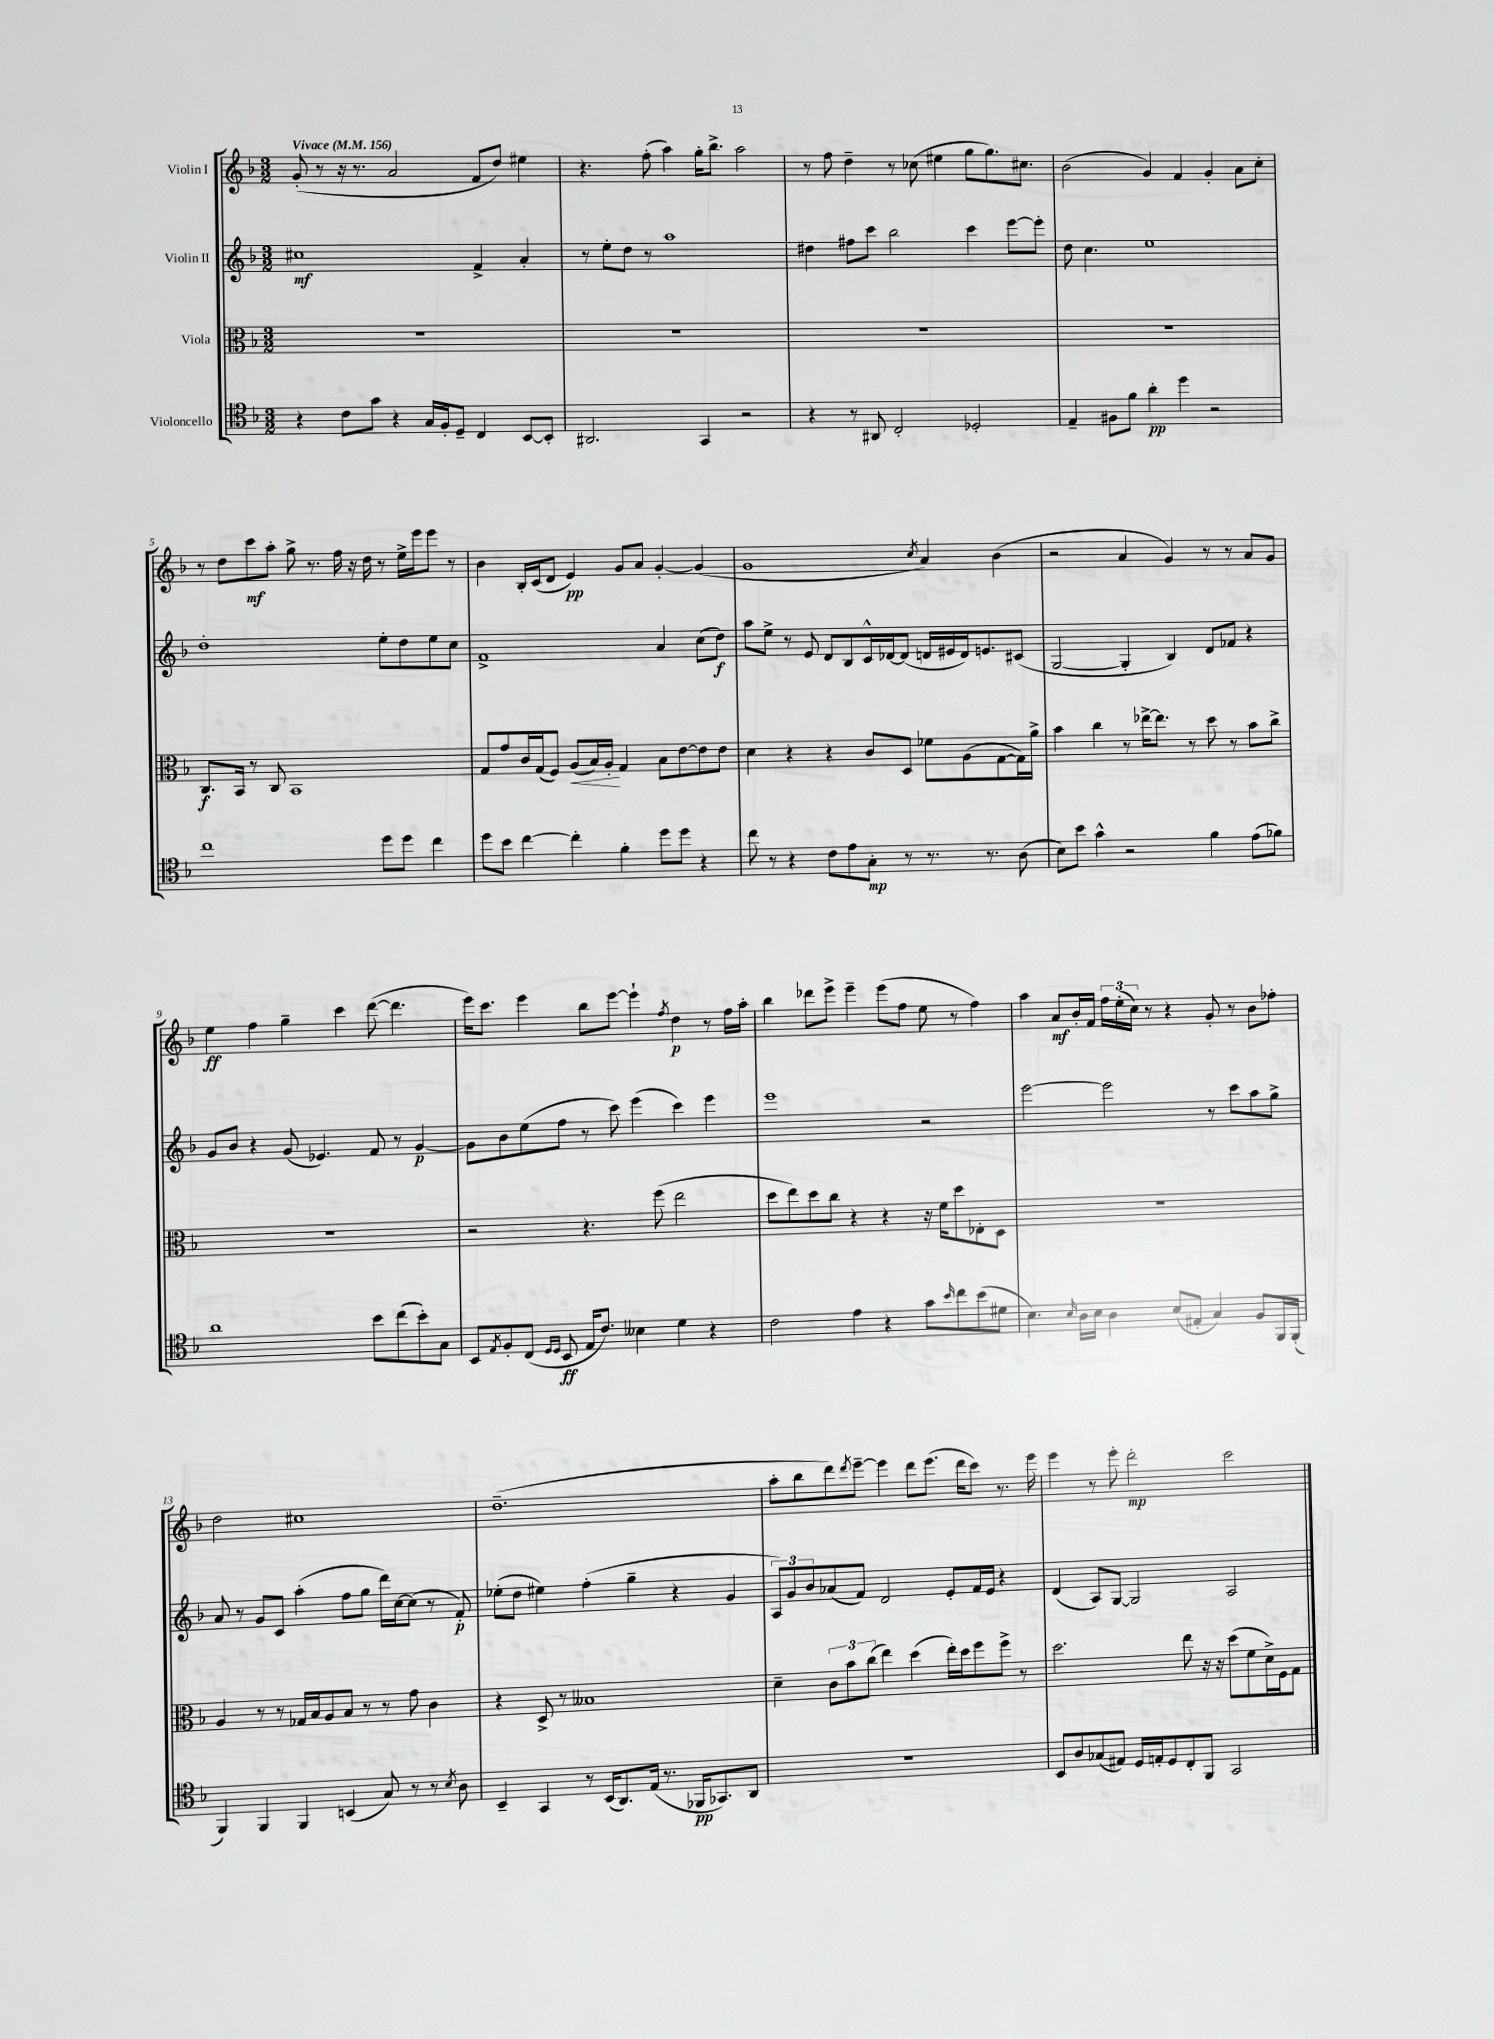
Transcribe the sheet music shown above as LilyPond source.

<<
\new StaffGroup <<
\new Staff = "s0" \with { instrumentName = "Violin I" } {
    \clef treble \key f \major \numericTimeSignature \time 3/2 \tempo "Vivace" 4 = 156
    g'8-.( r8 r16 r8. a'2 f'8 d''8) eis''4 |
    r4. f''8-.( a''4) g''16-. bes''8.-> a''2 |
    r8 f''8 d''4-- r8 ces''8( eis''4 g''8 g''8.) cis''8. |
    bes'2( g'4) f'4 g'4-. a'8 c''8-. |
    r8 d''8 c'''8\mf a''8-. g''8-> r8. f''16 r16 d''16 r8 e''16-> e'''16 e'''8 r8 |
    bes'4 bes16-. c'16( d'8 e'4\pp) g'8 a'8 g'4~-. g'4( |
    g'1 \acciaccatura { c''8 } a'4) bes'4( |
    r2 a'4 g'4) r8 r8 a'8 g'8 |
    e''4\ff f''4 g''4-- c'''4 d'''8~( d'''4. |
    e'''16) c'''8. e'''4 bes''8 e'''8~ e'''4-! \acciaccatura { f''8 } d''4\p r8 f''16 a''16-. |
    bes''4 des'''8 e'''8-> e'''4-- e'''8( f''8 e''8 r8 f''4) |
    a''4 a'8\mf bes'16-. f'16 \tuplet 3/2 { f''16 e''16-.( c''16) } r8 r4 g'8-. r8 bes'8 fes''8-. |
    d''2 cis''1 |
    d''1.--( |
    a''8-. bes''8 d'''8) \acciaccatura { d'''8 } e'''8~-- e'''4 d'''8 e'''8.( d'''16 c'''8) r8. e'''16 |
    e'''4 r8 e'''8-. d'''2-.\mp c'''2 \bar "|." |
}
\new Staff = "s1" \with { instrumentName = "Violin II" } {
    \clef treble \key f \major \numericTimeSignature \time 3/2
    cis''1\mf f'4-> a'4-. |
    r8 e''8-. d''8 r8 a''1 |
    dis''4 fis''8 c'''8 bes''2 c'''4 e'''8~ e'''8-. |
    d''8 c''4. e''1 |
    d''1-. e''8-. d''8 e''8 c''8 |
    f'1-> a'4 c''8( d''8\f) |
    a''8 e''8-> r8 e'8 d'8 bes8 c'16-^ des'16~ des'8( d'16 eis'16 d'16) e'8. cis'8( |
    g2~ g4-. bes4) d'8 fes'8 r4 |
    g'8 bes'8 r4 g'8( ees'4.) f'8 r8 g'4~\p |
    g'8 bes'8 e''8( f''8 r8 c'''8) e'''4( c'''4) e'''4 |
    e'''1 r2 |
    e'''2~ e'''2 r8 c'''8 a''8 g''8-> |
    a'8 r8 g'8 c'8 a''4-.( f''8 g''8 d'''16) c''16~ c''8( r8 f'8-.\p) |
    ees''8-.( d''8 eis''4) f''4-.( g''4-- r4 g'4 |
    \tuplet 3/2 { a8) g'8 bes'8 } aes'8( f'8) d'2 e'8-. f'16 e'16 r4 |
    d'4( a8) g8~ g2 a2 \bar "|." |
}
\new Staff = "s2" \with { instrumentName = "Viola" } {
    \clef alto \key f \major \numericTimeSignature \time 3/2
    R1. |
    R1. |
    R1. |
    R1. |
    c8.\f bes,16 r8 c8 bes,1 |
    g8 g'8 c'16 g16( f8) a8\<( bes16) a16-.\! g4 bes8 e'8~ e'8 e'8 |
    d'4 r4 r4 c'8 d8 fes'8 a8( g8~ g16) a'16-> |
    bes'4 c''4 r8 ees''16~-> ees''8. r8 d''8 r8 bes'8 c''8-> |
    R1. |
    r2 r4. f''8( e''2 |
    d''8 e''8) d''8 c''8 r4 r4 r16 f'16 d''8 ees8-. d8 |
    R1. |
    a4 r8 r8 ges16 bes16 a8 bes8 r8 r8 g'8 c'4 |
    r4 d8-> r8 beses1 |
    d'4-- \tuplet 3/2 { c'8 bes'8 c''8( } e''4) d''4( e''16-.) d''16 f''8 f''8-> r8 |
    d''2. e''8 r16 r16 d''8( f'8 d'16->) f16 g8 \bar "|." |
}
\new Staff = "s3" \with { instrumentName = "Violoncello" } {
    \clef tenor \key f \major \numericTimeSignature \time 3/2
    r4 c'8 g'8 r4 g16 f16-. d8-- c4 bes,8~ bes,8-. |
    ais,2. g,4 r2 |
    r4 r8 ais,8 c2-. des2-. |
    e4-- fis8 f'8 a'4-.\pp d''4 r2 |
    c''1 d''8 d''8 c''4 |
    d''8 bes'8 c''4~ c''4-. f'4-. d''8 d''8 r4 |
    c''8 r8 r4 c'8 e'8 g8-.\mp r8 r8. r8. a8( |
    bes8) bes'8 g'4-^ r2 f'4 e'8( fes'8) |
    a'1 bes'8 c''8( bes'8-.) g8 |
    bes,8 \acciaccatura { e8 } f8-. c8( \grace { d16 d16 } bes,8\ff e16 c'8.) beses4 d'4 r4 |
    c'2 e'4 r4 g'8 \grace { bes'16 } c''8 bes'8( dis'8 |
    bes4.) \grace { bes16 } a16 bes16 a4 bes8( eis8-. g4) f8 f,16 f,16-.( |
    f,4) f,4 f,4 b,4( g8) r8 r8 \acciaccatura { bes8 } a8 |
    bes,4-- g,4 r8 bes,16( a,8.) e16( r8. fes,16\pp ges,8.) a,8 |
    R1. |
    bes,8 a8 ges8( eis8) d16 e16-. d8 c8-. f,8 g,2 \bar "|." |
}
>>
>>
